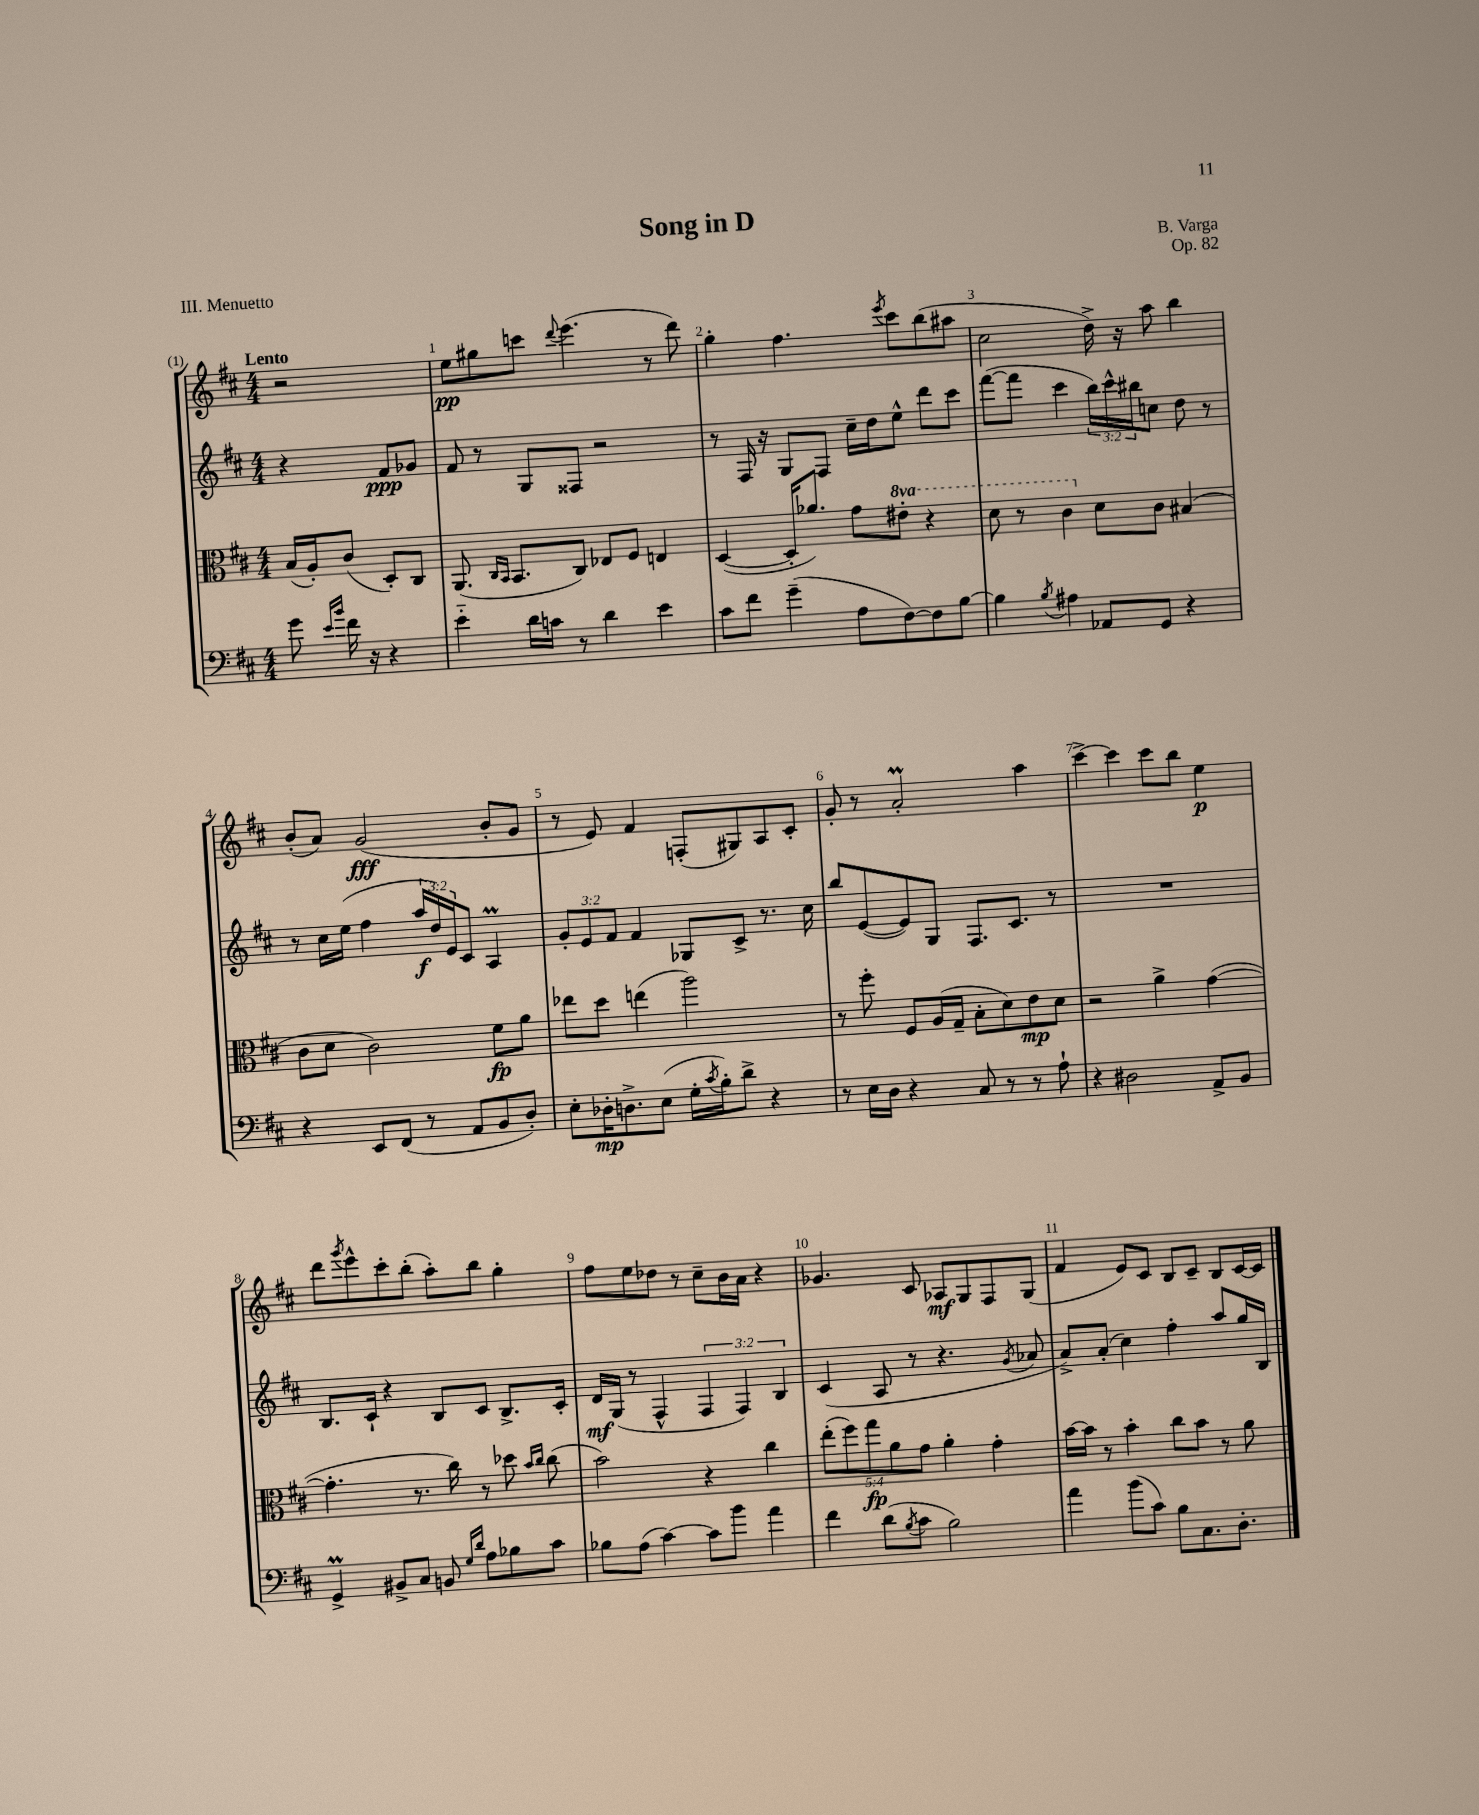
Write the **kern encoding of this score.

**kern	**kern	**kern	**kern
*staff4	*staff3	*staff2	*staff1
*clefF4	*clefC3	*clefG2	*clefG2
*k[f#c#]	*k[f#c#]	*k[f#c#]	*k[f#c#]
*M4/4	*M4/4	*M4/4	*M4/4
8g\	(16B/LL	4r	2r
.	16A'/J)	.	.
16qqe/LL	.	.	.
16qqb/JJ	.	.	.
16f#\	(8c#/J	.	.
16r	.	.	.
4r	8D'/L)	8f#/L	.
.	8C#/J	8g-/J	.
=	=	=	=
4e'~\	(8.AA/	8f#/	8ee\L
.	.	8r	8gg#\
.	16qqC#/LL	.	.
.	16qqBB/JJ	.	.
.	8.BB/L	.	.
16d\LL	.	8G/L	8ccc\J
16c\JJ	.	.	.
.	.	.	8qqddd/
8r	8C#/J)	8F##/J	(4.eee\
4d\	8E-/L	2r	.
.	8F#/J	.	.
4e\	4E/	.	8r
.	.	.	8ddd\)
=	=	=	=
8c#\L	([4D/	8r	4gg'\
8f#\J	.	16F#/	.
.	.	16r	.
(4g~\	16D'/]LK	8G/L	4.ff#\
.	8.a-/J)	.	.
.	.	8F#/J	.
8A\L	8g\L	16cc#~\LL	.
.	.	16dd\J	.
.	.	.	8qeee/
[8F#\)	8ee#'\J	8ee^^\J	8ccc#\L
8F#\]	4r	8ddd\L	(8bb\
[8B\J	.	8ccc#\J	8aa#\J
=	=	=	=
4B\]	8dd\	([8fff#\L	2cc#\
.	8r	8fff#\]J	.
8qB/	.	.	.
4A#\	4cc#\	4ccc#\	.
8AA-/L	8d\L	24bb\LL)	16dd^\)
.	.	24ccc#^^\	.
.	.	.	16r
.	.	24bb#\J	.
8GG/J	8c#\J	8cc\J	8aa\
4r	(4B#/	8dd\	4bb\
.	.	8r	.
=	=	=	=
4r	8c#\L	8r	(8b'/L
.	8d\J	16cc#\LL	8a/J)
.	.	(16ee\JJ	.
8EE/L	2c#\)	4ff#\	(2g/
(8FF#/J	.	.	.
8r	.	24aa/LL	.
.	.	24dd/)	.
.	.	24e/J	.
8AA/L	.	8c#/J	.
8BB/	8f#\L	4A/	8b'/L
8D'/J)	8a\J	.	8g/J
=	=	=	=
8E'\L	8ee-\L	12g'/L	8r
.	.	12e/	.
16D-'\K	8dd\J	.	8e/)
.	.	12f#/J	.
8.D^\	.	.	.
.	(4ee\	4f#/	4f#/
(8E\J	.	.	.
16G'\LL	2aa\)	8G-/L	(8F'/L
8qc#/	.	.	.
16B'\J)	.	.	.
8d^\J	.	8c#^/J	8G#/)
4r	.	8.r	8A/
.	.	.	8c#'/J
.	.	16cc#\	.
=	=	=	=
8r	8r	8bb/L	8g'/
16E\LL	8ff#'\	([8e/	8r
16D\JJ	.	.	.
4r	8F#/L	8e/])	2a'/
.	(16A/L	8G/J	.
.	16G~/JJ	.	.
8C#/	8B'\L	8.F#/L	.
8r	8d\)	.	.
.	.	8.c#/J	.
8r	8e\	.	4aa\
8A`\	8d\J	8r	.
=	=	=	=
4r	2r	1r	[4ccc#^\
2D#\	.	.	4ccc#\]
.	4a^\	.	8ccc#\L
.	.	.	8bb\J
8AA^/L	([4g\	.	4ee\
8BB/J	.	.	.
=	=	=	=
4GG^/	4.g'\]	8.B/L	8ddd\L
.	.	.	8qggg/
.	.	.	8eee^^\
.	.	16c#`/Jk	.
8BB#^/L	.	4r	8ccc#'\
8C#/J	8.r	.	(8bb'\J
8BB/	.	8B/L	8aa'\L)
.	16cc#\)	.	.
16qqG/LL	.	.	.
16qqd/JJ	.	.	.
8A\L	8r	8c#/J	8bb\J
8B-\	8dd-\	8.B^/L	4gg'\
.	16qqb/LL	.	.
.	16qqcc#/JJ	.	.
8c#\J	(8cc#\	.	.
.	.	16c#'/Jk	.
=	=	=	=
8B-\L	2b\)	16d/LL	8ff#\L
.	.	(16G/JJ	.
(8A\J	.	8r	8ee\
[4c#\)	.	4F#^^/	8dd-\J
.	.	.	8r
8c#\]L	4r	6F#/	8cc#~\L
8b\J	.	.	16b\L
.	.	6F#/)	.
.	.	.	16a\JJ
4a\	4cc#\	.	4r
.	.	6B/	.
=	=	=	=
4f#\	(10ee'\L	(4c#/	4.g-/
.	10ff#\)	.	.
.	10gg\	.	.
(8d\L	.	8A/	.
.	10a\	.	.
8qB/	.	.	.
8c#\J	.	8r	8c#/
.	10g\J	.	.
2B\)	4a'\	4.r	8A-/L
.	.	.	8G/
.	4g'\	.	8F#/
.	.	8qg/	.
.	.	8a-/	(8G/J
=	=	=	=
4a\	[16b\LL	8a^/L)	4f#/
.	16b\]JJ	.	.
.	8r	(8a'/J	.
(8b\L	4b'\	4cc#\)	8e/L)
8c#\J)	.	.	8c#/J
8B\L	8cc#\L	4ff#'\	8B/L
8.C#\	8b\J	.	8c#~/J
.	8r	8aa/L	8B/L
8.D'\J	.	.	.
.	8a\	16gg/L	[16c#/L
.	.	16B/JJ	16c#/]JJ
==	==	==	==
*-	*-	*-	*-
